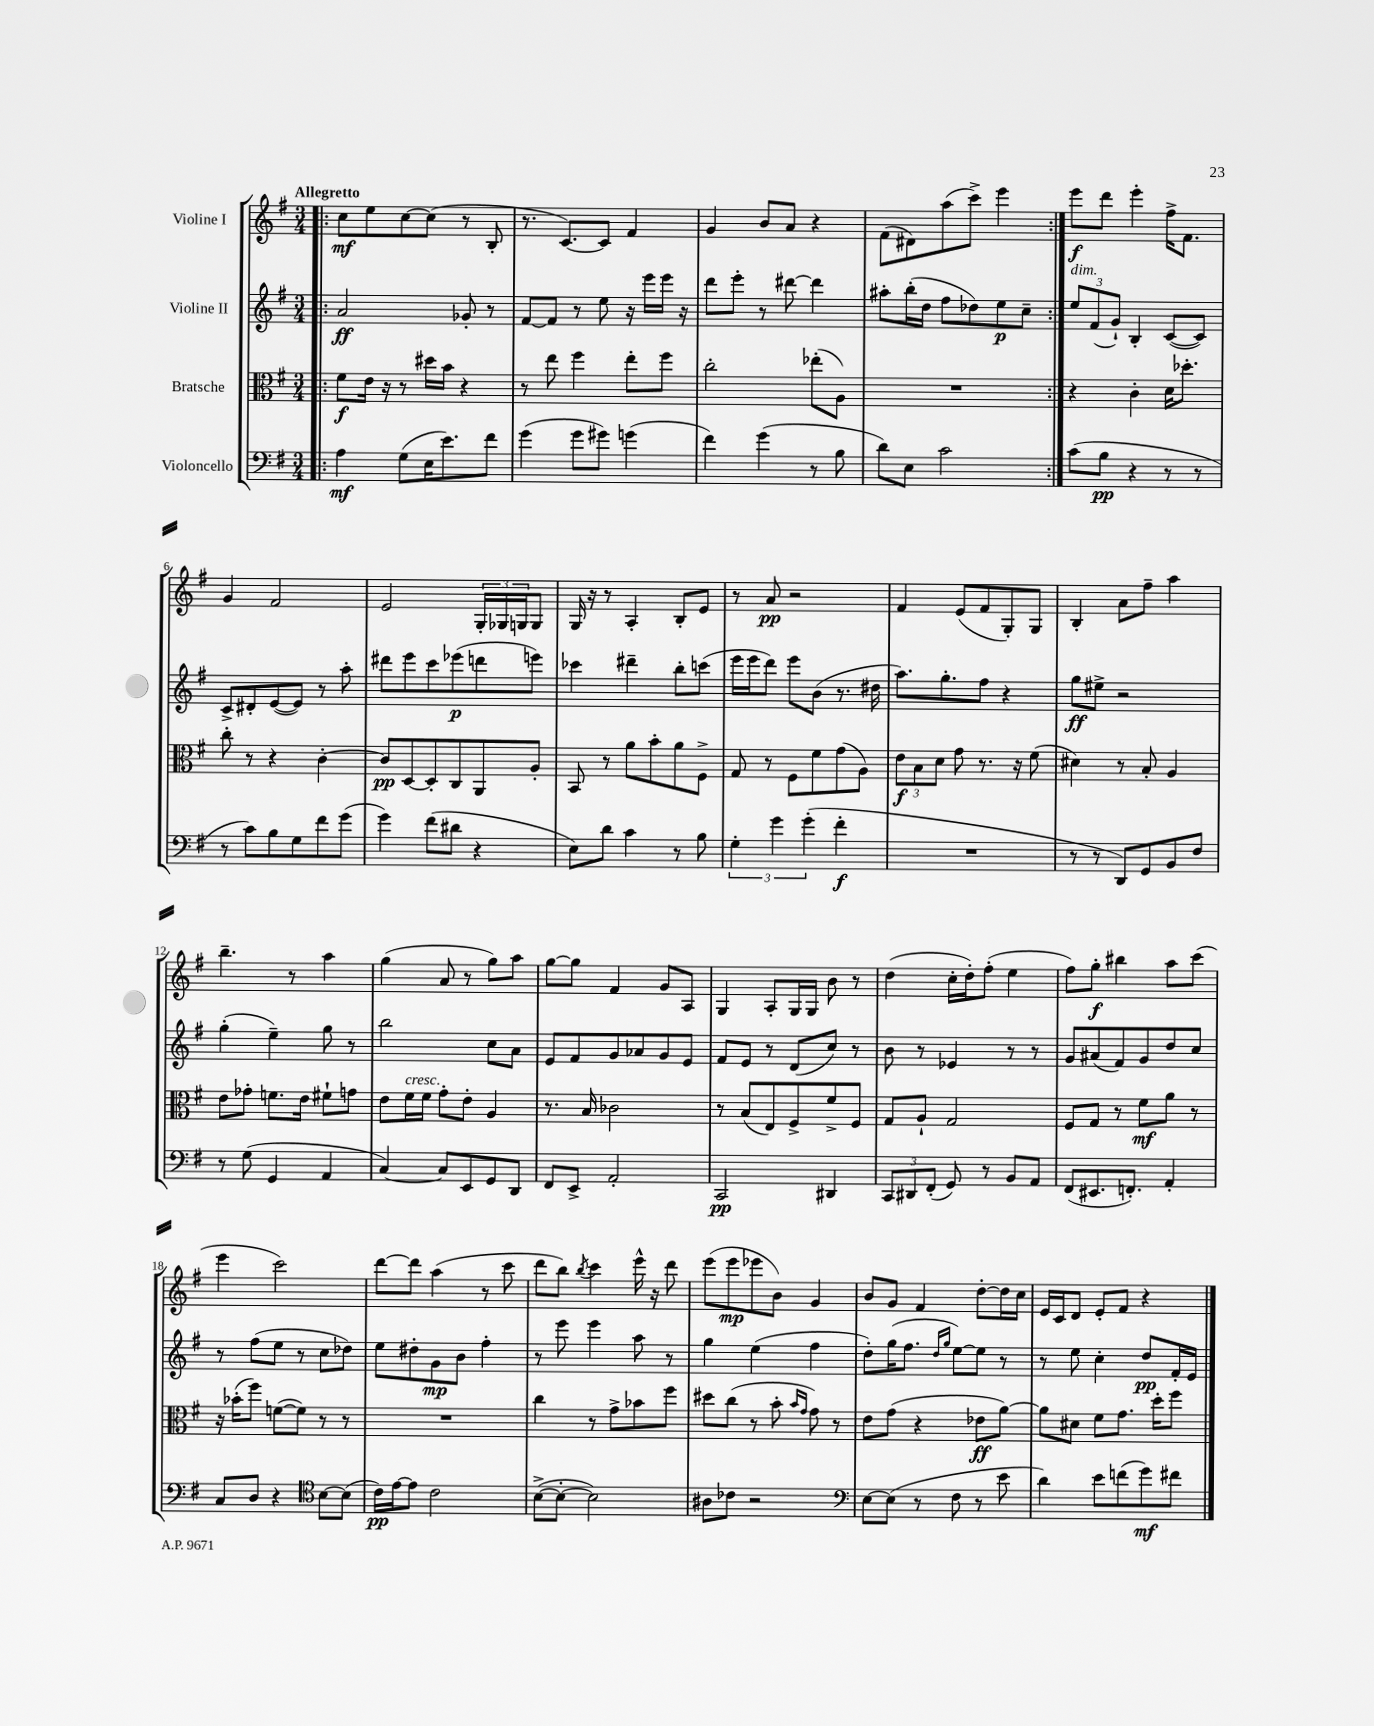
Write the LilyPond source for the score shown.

<<
\new StaffGroup <<
\new Staff = "s0" \with { instrumentName = "Violine I" } {
    \clef treble \key g \major \numericTimeSignature \time 3/4 \tempo "Allegretto"
    \repeat volta 2 { \bar ".|:" c''8\mf e''8 c''8~ c''8( r8 b8-. |
    r8. c'8.~) c'8 fis'4 |
    g'4 b'8 a'8 r4 |
    fis'8( dis'8) a''8( c'''8->) e'''4 | }
    e'''8\f d'''8 e'''4-. fis''16-> fis'8. |
    g'4 fis'2 |
    e'2 \tuplet 3/2 { g16-. ges16 g16 } g8 |
    g16 r16 r8 a4-. b8-. e'8 |
    r8 a'8\pp r2 |
    fis'4 e'8( fis'8 g8-.) g8 |
    b4-. a'8 fis''8-- a''4 |
    b''4.-- r8 a''4 |
    g''4( a'8 r8 g''8) a''8 |
    g''8~ g''8 fis'4 g'8 a8 |
    g4 a8-. g16 g16 b'8 r8 |
    d''4( c''16-. d''16-.) fis''8-.( e''4 |
    fis''8) g''8-.\f bis''4 a''8 c'''8( |
    e'''4 c'''2) |
    d'''8~ d'''8 a''4( r8 c'''8 |
    d'''8 b''8) \acciaccatura { b''8 } c'''4 e'''16-^ r16 d'''8 |
    e'''8( e'''8\mp ees'''8 b'8) g'4 |
    b'8 g'8 fis'4 d''8~-. d''16 c''16 |
    e'16 c'16 d'8 e'8-. fis'8 r4 \bar "|." |
}
\new Staff = "s1" \with { instrumentName = "Violine II" } {
    \clef treble \key g \major \numericTimeSignature \time 3/4
    \repeat volta 2 { \bar ".|:" a'2\ff ges'8-. r8 |
    fis'8~ fis'8 r8 e''8 r16 e'''16 e'''16 r16 |
    d'''8 e'''8-. r8 dis'''8~ dis'''4 |
    ais''8-. b''16-.( d''16 fis''8 des''8) e''8\p c''8-- | }
    \tuplet 3/2 { e''8^\markup { \italic "dim." } fis'8( g'8-!) } b4-. c'8~( c'8) |
    c'8-> dis'8-. e'8~( e'8) r8 a''8-. |
    dis'''8 e'''8 c'''8 ees'''8\p( d'''8 e'''8) |
    ces'''4 dis'''4-- b''8-. c'''8( |
    e'''16 e'''16 d'''8) e'''8 b'8( r8. dis''16 |
    a''8.) g''8.-. fis''8 r4 |
    g''8\ff eis''8-> r2 |
    g''4-.( e''4--) g''8 r8 |
    b''2 c''8 a'8 |
    e'8 fis'8 g'8 aes'8 g'8 e'8 |
    fis'8 e'8 r8 d'8( c''8) r8 |
    b'8 r8 ees'4 r8 r8 |
    g'8 ais'8( fis'8) g'8 d''8 c''8 |
    r8 fis''8( e''8 r8 c''8 des''8) |
    e''8 dis''8-. g'8\mp b'8 fis''4-. |
    r8 e'''8 e'''4 a''8 r8 |
    g''4 e''4( fis''4 |
    d''8-.) g''16( fis''8. \grace { d''16 g''16 } e''8~) e''8 r8 |
    r8 e''8 c''4-. d''8\pp fis'16-. e'16 \bar "|." |
}
\new Staff = "s2" \with { instrumentName = "Bratsche" } {
    \clef alto \key g \major \numericTimeSignature \time 3/4
    \repeat volta 2 { \bar ".|:" fis'8\f e'16 r16 r8 dis''16 b'16 r4 |
    r8 e''8 fis''4 e''8-. fis''8 |
    c''2-. ees''8-.( a8) |
    R2. | }
    r4 c'4-. d'16 des''8.-. |
    c''8-. r8 r4 c'4~-. |
    c'8\pp d8~ d8-. c8 a,8 a8-. |
    b,8 r8 a'8 b'8-. a'8 fis8-> |
    g8 r8 fis8 fis'8 g'8( a8) |
    \tuplet 3/2 { e'8\f b8 d'8 } g'8 r8. r16 fis'8( |
    dis'4) r8 b8-. a4 |
    e'8 ges'8-. f'8. e'16 fis'8-! g'8 |
    e'8 fis'16^\markup { \italic "cresc." } fis'16 g'8-. e'8-. a4 |
    r8. b16 ces'2 |
    r8 b8( e8) fis8-> fis'8-> fis8 |
    g8 a8-! g2 |
    fis8 g8 r8 fis'8\mf a'8 r8 |
    r16 bes'16-.( fis''8) f'8~( f'8) r8 r8 |
    R2. |
    c''4 r8 g'8-> bes'8 fis''8 |
    dis''8 c''8( r8 b'8-. \grace { b'16 g'16 } g'8) r8 |
    e'8 g'8( r4 ees'8\ff a'8~) |
    a'8 dis'8 fis'8 g'8. d''16-. fis''8 \bar "|." |
}
\new Staff = "s3" \with { instrumentName = "Violoncello" } {
    \clef bass \key g \major \numericTimeSignature \time 3/4
    \repeat volta 2 { \bar ".|:" a4\mf g8( e16 e'8.) fis'8 |
    g'4( g'8 gis'8) g'4( |
    fis'4) g'4( r8 b8 |
    d'8) e8 c'2 | }
    c'8( b8\pp r4 r8 r8 |
    r8 c'8) b8 g8 fis'8 g'8( |
    g'4) fis'8( dis'8 r4 |
    e8) d'8 c'4 r8 b8 |
    \tuplet 3/2 { g4-. g'4 g'4-.( } fis'4-.\f |
    R2. |
    r8 r8 d,8) g,8 b,8 fis8 |
    r8 g8( g,4 a,4 |
    c4~) c8 e,8 g,8 d,8 |
    fis,8 e,8-> a,2-. |
    c,2\pp dis,4 |
    \tuplet 3/2 { c,8 dis,8 fis,8-.( } g,8) r8 b,8 a,8 |
    fis,8( eis,8. f,8.-.) a,4-. |
    c8 d8 r4 \clef tenor b8~ b8( |
    c'16\pp) e'16~ e'8 c'2 |
    b8~->( b8~-. b2) |
    ais8 ces'8 r2 |
    \clef bass e8~ e8( r8 fis8 r8 e'8 |
    d'4) e'8 f'8( g'8\mf) fis'8 \bar "|." |
}
>>
>>
